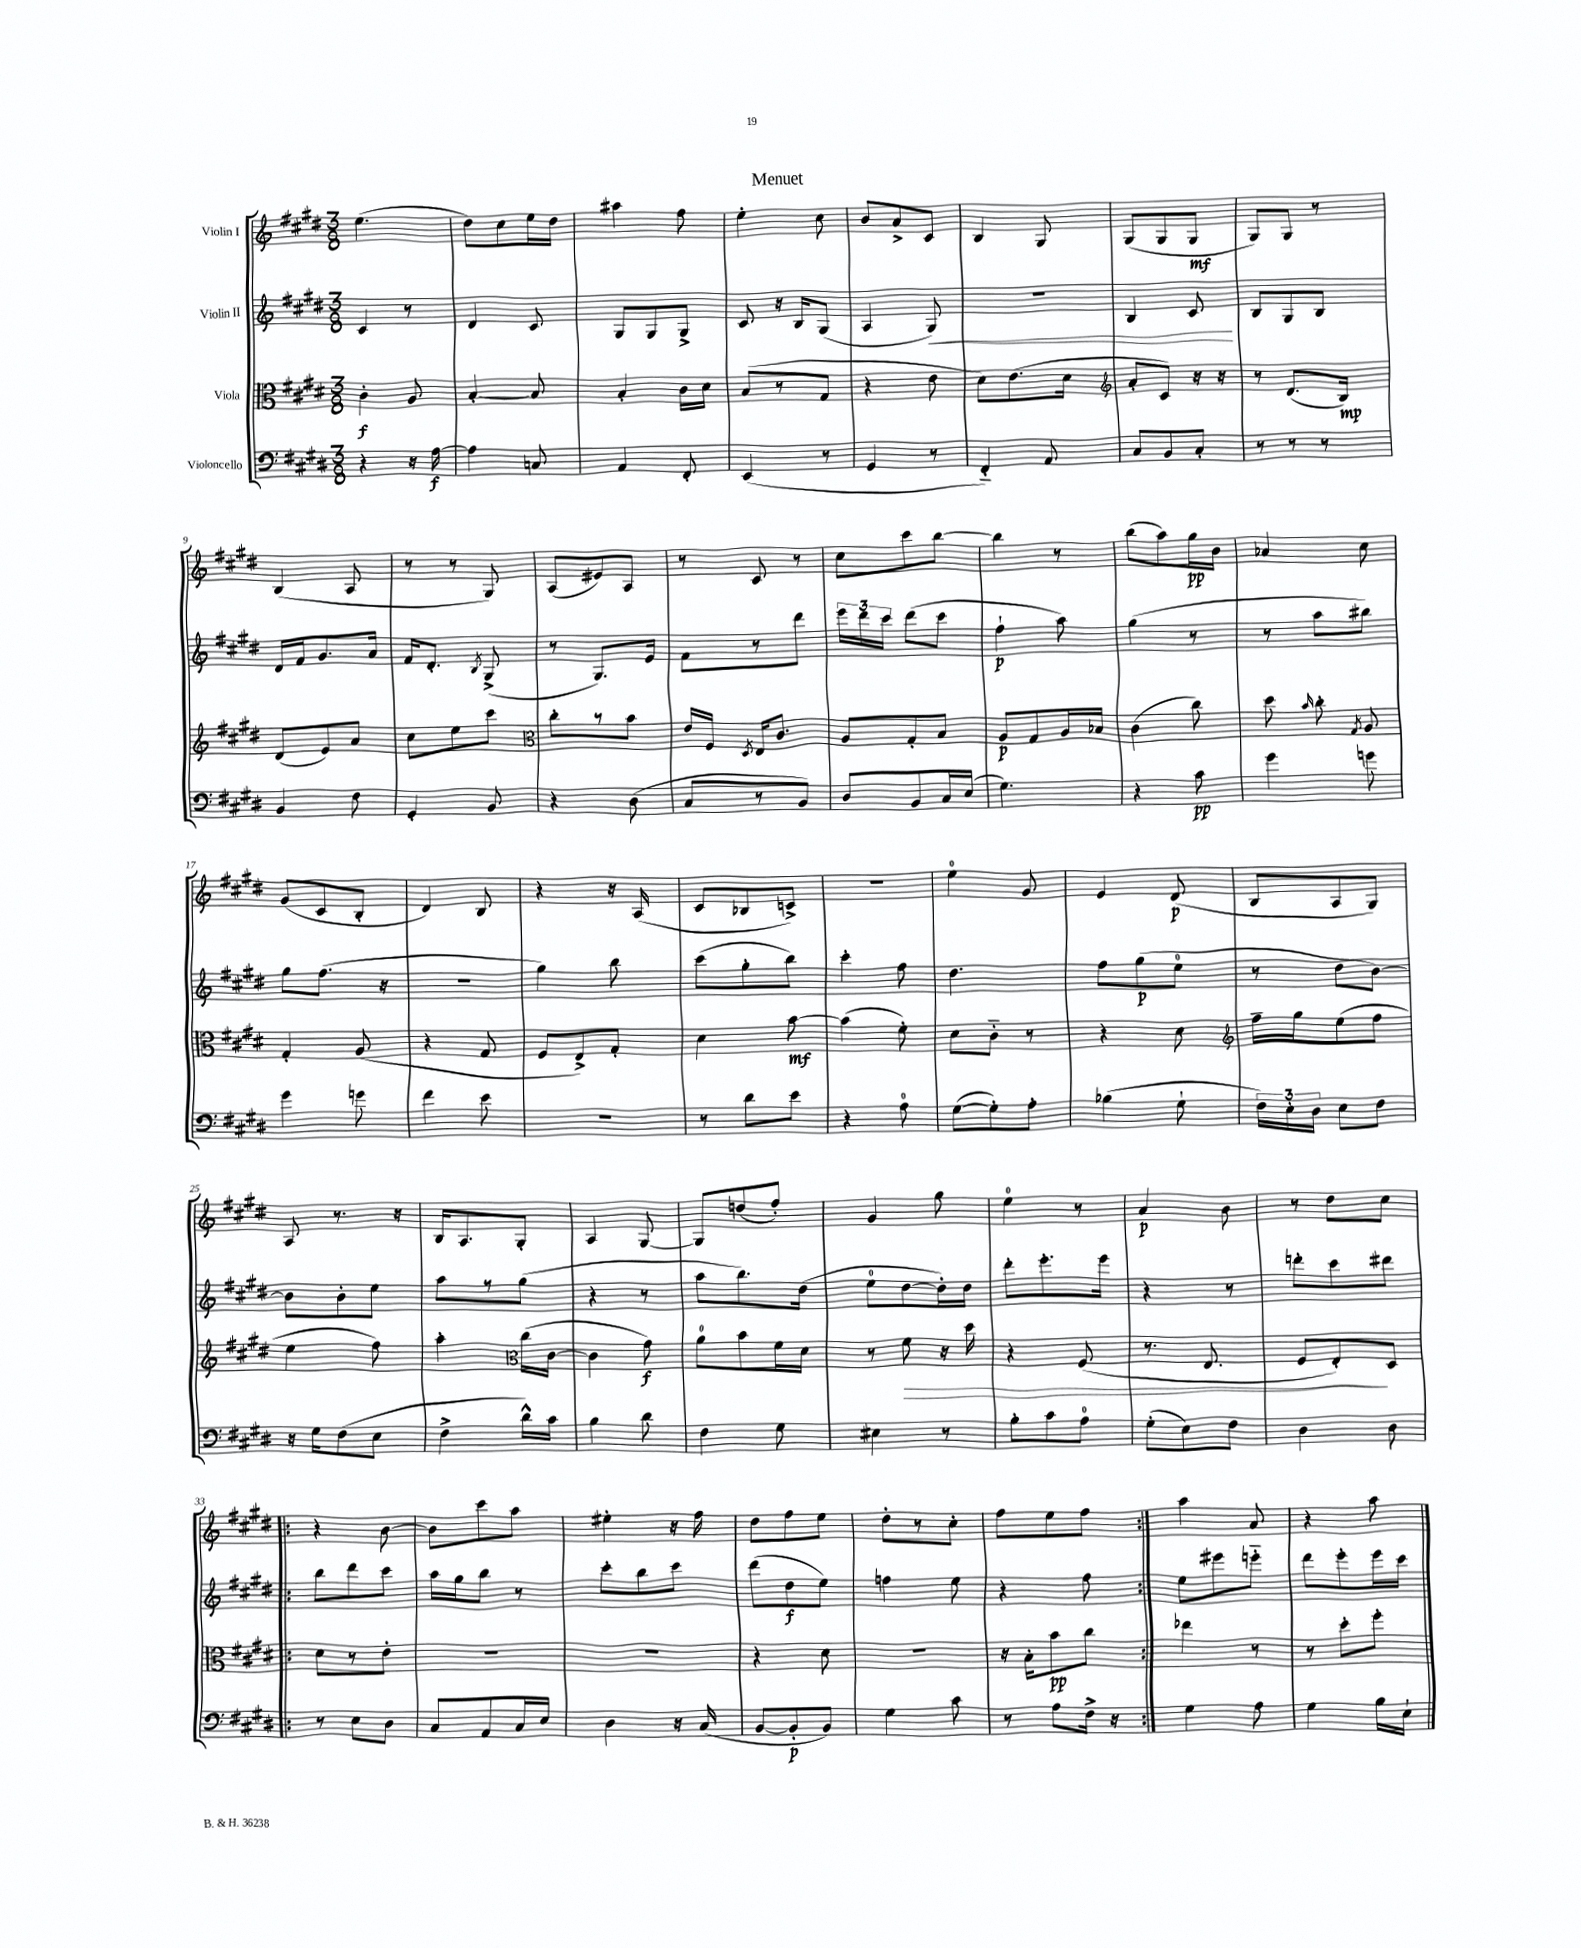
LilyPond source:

\header { title = "Menuet" }
<<
\new StaffGroup <<
\new Staff = "s0" \with { instrumentName = "Violin I" } {
    \clef treble \key e \major \numericTimeSignature \time 3/8
    \autoBeamOff e''4.( |
    dis''8[) cis''8 e''16 dis''16] |
    ais''4 fis''8 |
    e''4-. cis''8 |
    b'8[ a'8-> cis'8] |
    b4 gis8 |
    gis8[( gis8 gis8]\mf |
    gis8[) gis8] r8 |
    b4( a8 |
    r8 r8 gis8) |
    a8[( eis'8) a8] |
    r8 cis'8 r8 |
    cis''8[ cis'''8 b''8]~ |
    b''4 r8 |
    b''8[( a''8) gis''16\pp b'16] |
    aes'4 cis''8 |
    gis'8[( cis'8 b8]-. |
    dis'4) b8 |
    r4 r16 a16( |
    cis'8[ bes8 c'8]->) |
    R4. |
    e''4-0 gis'8 |
    e'4 dis'8\p( |
    b8[ a8 gis8]) |
    a8 r8. r16 |
    b16[ a8. gis8]-. |
    a4 gis8~ |
    gis8[ d''8( fis''8]-.) |
    gis'4 gis''8 |
    e''4-0 r8 |
    a'4\p b'8 |
    r8 dis''8[ cis''8] |
    \repeat volta 2 { r4 b'8~ |
    b'8[ cis'''8 a''8] |
    eis''4-. r16 fis''16 |
    dis''8[ fis''8 e''8] |
    dis''8[-. r8 cis''8]-. |
    fis''8[ e''8 fis''8] | }
    a''4 a'8 |
    r4 a''8 \bar "|." |
}
\new Staff = "s1" \with { instrumentName = "Violin II" } {
    \clef treble \key e \major \numericTimeSignature \time 3/8
    \autoBeamOff cis'4 r8 |
    dis'4 cis'8 |
    gis8[ gis8 gis8]-> |
    cis'8 r16 b16[ gis8]( |
    a4 gis8\<) |
    R4. |
    b4 cis'8\! |
    b8[ gis8 b8] |
    dis'16[ fis'16 gis'8. a'16] |
    fis'16[ dis'8.]-. \acciaccatura { b8 } gis8->( |
    r8 gis8.[) e'16] |
    fis'8[ r8 dis'''8] |
    \tuplet 3/2 { e'''16[ dis'''16 cis'''16] } dis'''8[( cis'''8] |
    fis''4-!\p a''8) |
    gis''4( r8 |
    r8 a''8[ bis''8]) |
    gis''8[ fis''8.]( r16 |
    R4. |
    gis''4) b''8 |
    cis'''8[( gis''8-. b''8]) |
    cis'''4-. fis''8 |
    dis''4. |
    fis''8[ gis''8\p( e''8]-0 |
    r8 dis''8[ b'8]~) |
    b'8[ b'8-. e''8] |
    a''8[ r8 gis''8]( |
    r4 r8 |
    a''8[ b''8.) dis''16]( |
    e''8[-0 dis''8~ dis''16-.) dis''16] |
    dis'''8[-. e'''8.-. e'''16] |
    r4 r8 |
    d'''8[-. cis'''8 dis'''8] |
    \repeat volta 2 { b''8[ dis'''8 cis'''8] |
    a''16[ gis''16 b''8] r8 |
    cis'''8[-. b''8 cis'''8] |
    dis'''8[( dis''8\f e''8]) |
    f''4 e''8 |
    r4 fis''8 | }
    e''8[ eis'''8 e'''8]-_ |
    dis'''8[ e'''8-. e'''16 cis'''16] \bar "|." |
}
\new Staff = "s2" \with { instrumentName = "Viola" } {
    \clef alto \key e \major \numericTimeSignature \time 3/8
    \autoBeamOff cis'4-.\f a8 |
    b4~-. b8 |
    b4-. cis'16[ dis'16] |
    b8[( r8 gis8] |
    r4 e'8 |
    dis'8[) e'8.( dis'16] |
    \clef treble a'8[-. cis'8]) r16 r16 |
    r8 dis'8.[( b16]\mp) |
    dis'8[( e'8) a'8] |
    cis''8[ e''8 cis'''8] |
    \clef alto cis''8[-. r8 b'8] |
    e'16[ fis16] \acciaccatura { dis8 } e16[ cis'8.] |
    a8[ gis8-. b8] |
    a8[\p gis8 a16 bes16] |
    cis'4( cis''8) |
    dis''8 \grace { b'16 } cis''8-. \acciaccatura { gis8 } a8 |
    gis4-. a8( |
    r4 gis8 |
    fis8[ e8->) gis8]-. |
    dis'4 b'8~\mf |
    b'4( fis'8-.) |
    dis'8[ cis'8]-_ r8 |
    r4 dis'8 |
    \clef treble fis''16[-- gis''16 e''8( fis''8] |
    e''4 fis''8) |
    a''4-. \clef alto cis''16[( cis'16]~ |
    cis'4 gis'8\f) |
    a'8[-0 b'8 fis'16 dis'16] |
    r8 fis'8\> r16 dis''16 |
    r4 fis8( |
    r8. e8. |
    fis8[ e8-.\!) dis8] |
    \repeat volta 2 { dis'8[ r8 e'8]-. |
    R4. |
    R4. |
    r4 dis'8 |
    R4. |
    r16 b16[-. b'8\pp cis''8] | }
    ees''4 r8 |
    r8 dis''8[-. fis''8]-. \bar "|." |
}
\new Staff = "s3" \with { instrumentName = "Violoncello" } {
    \clef bass \key e \major \numericTimeSignature \time 3/8
    \autoBeamOff r4 r16 a16~\f |
    a4 c8 |
    a,4 fis,8-. |
    e,4( r8 |
    gis,4 r8 |
    fis,4-_) a,8 |
    cis8[ b,8 cis8]-. |
    r8 r8 r8 |
    b,4 fis8 |
    gis,4-. b,8 |
    r4 dis8( |
    cis8[ r8 b,8]) |
    dis8[ b,8 cis16 e16]( |
    gis4.) |
    r4 cis'8\pp |
    gis'4 g'8 |
    gis'4 g'8 |
    fis'4 e'8 |
    R4. |
    r8 dis'8[ e'8] |
    r4 a8-0 |
    gis8[~( gis8-.) a8]-. |
    bes4( gis8-! |
    \tuplet 3/2 { fis16[) e16-. dis16] } e8[ fis8] |
    r16 gis16[ fis8( e8] |
    fis4-> dis'16[-^) cis'16] |
    b4 dis'8 |
    fis4 gis8 |
    eis4 r8 |
    b8[-. cis'8 a8]-0 |
    gis8[-.( e8) fis8] |
    dis4 dis8 |
    \repeat volta 2 { r8 e8[ dis8] |
    cis8[ a,8 cis16 e16] |
    dis4 r16 cis16( |
    b,8[~ b,8-.\p b,8]) |
    gis4 cis'8 |
    r8 a8[ fis16]-> r16 | }
    gis4 a8 |
    gis4 b16[ e16]-! \bar "|." |
}
>>
>>
